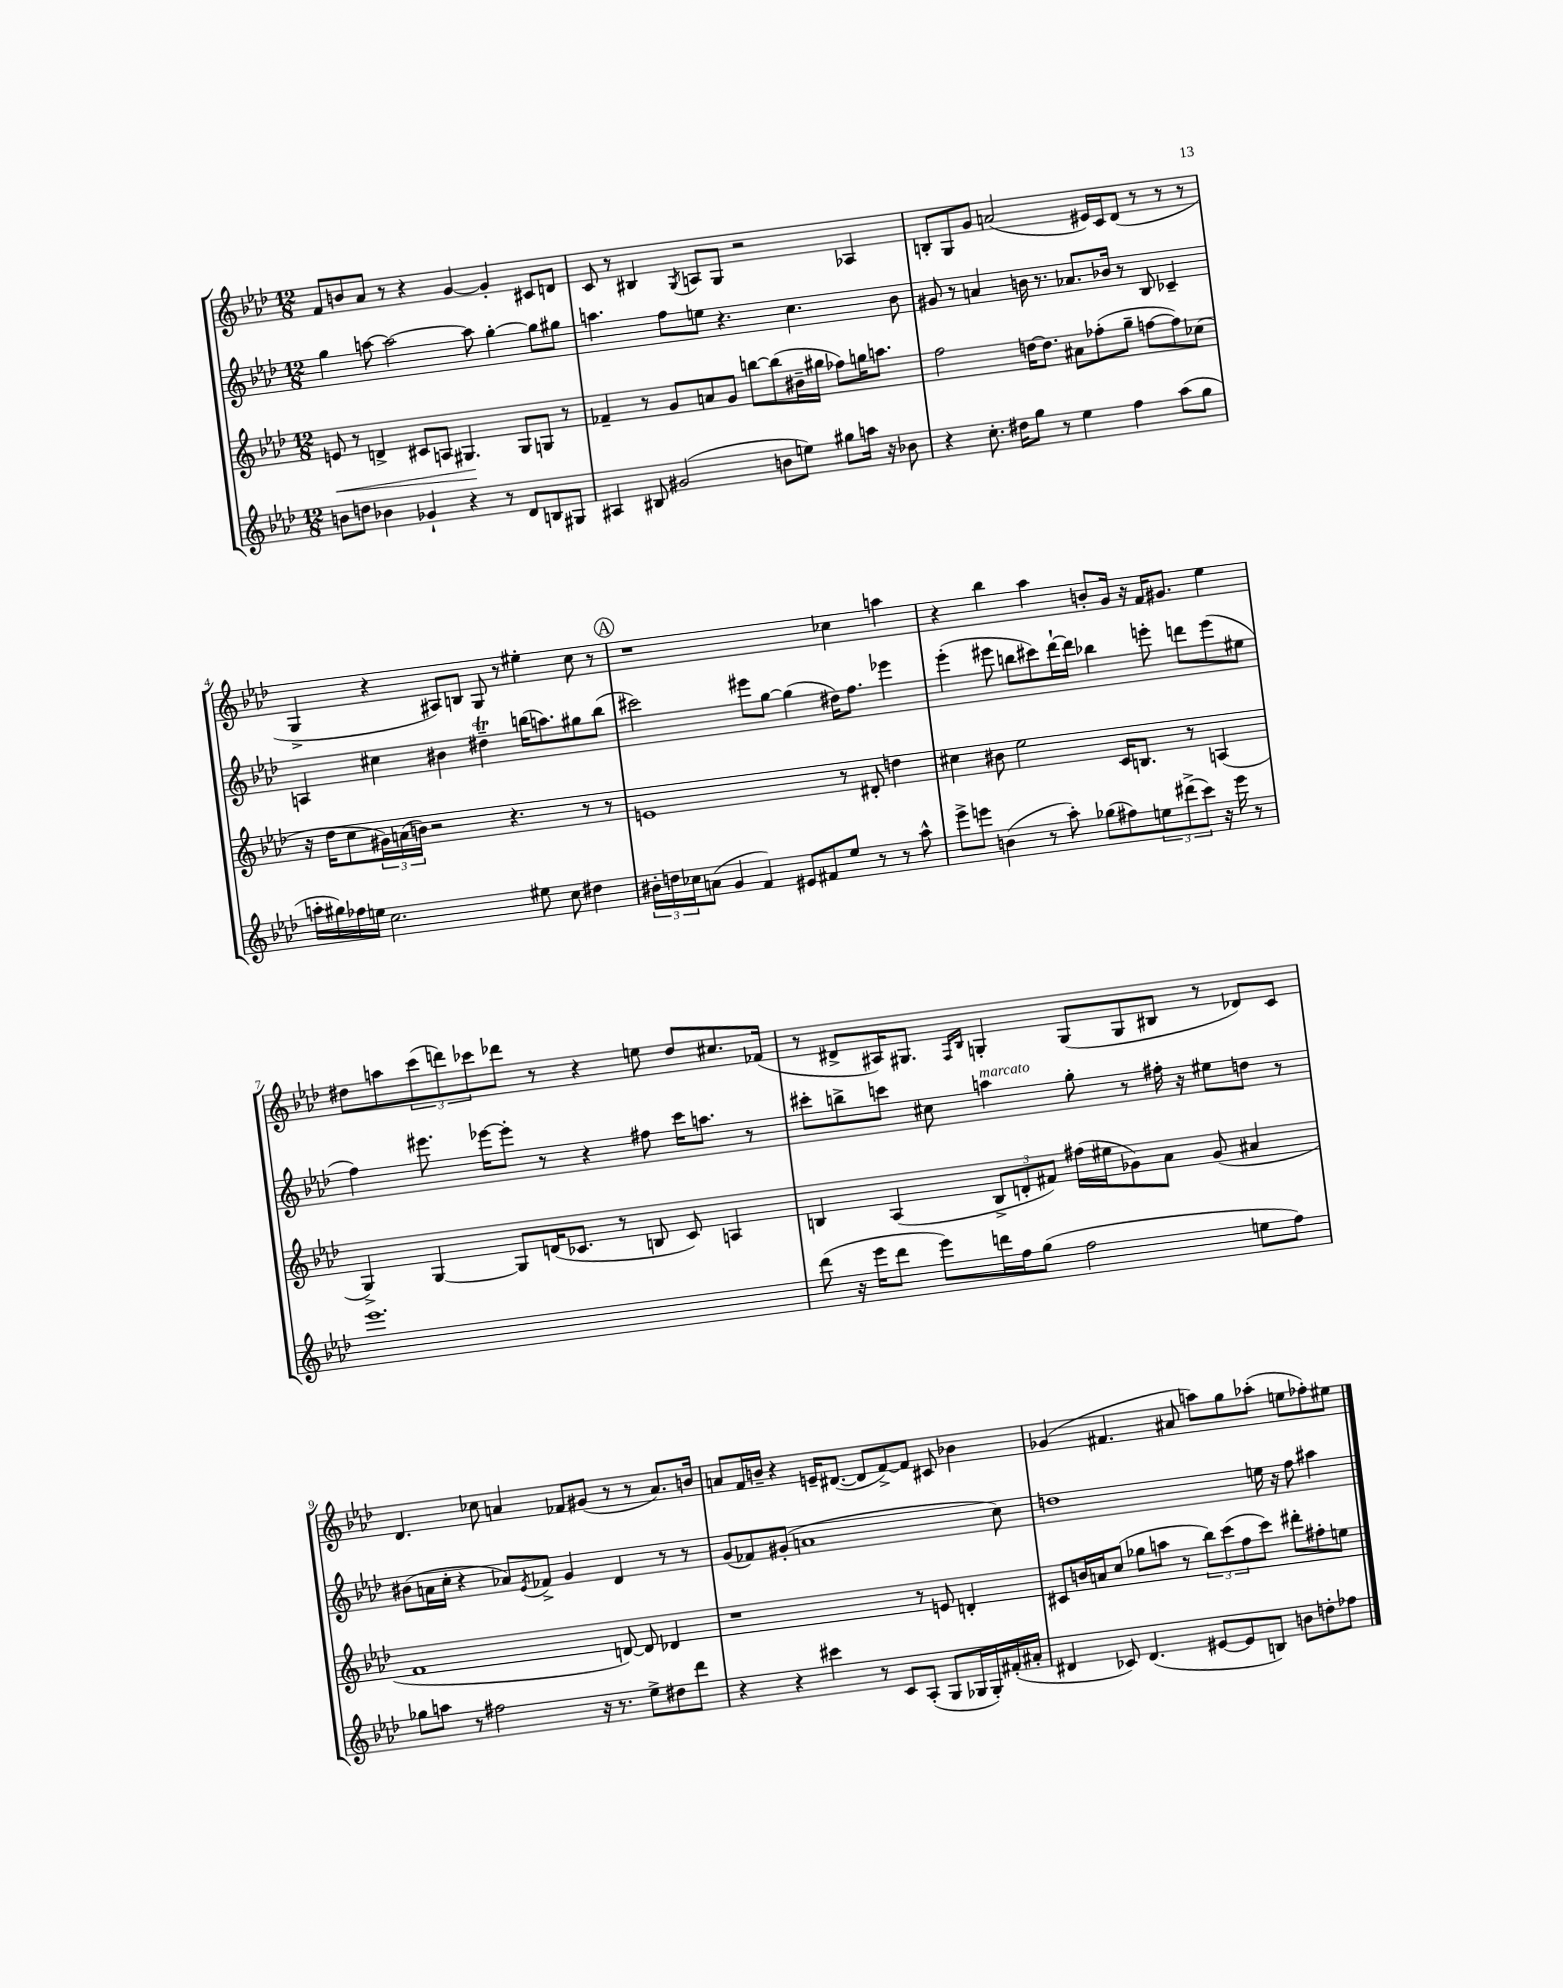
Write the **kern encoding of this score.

**kern	**kern	**kern	**kern
*staff4	*staff3	*staff2	*staff1
*clefG2	*clefG2	*clefG2	*clefG2
*k[b-e-a-d-]	*k[b-e-a-d-]	*k[b-e-a-d-]	*k[b-e-a-d-]
*M12/8	*M12/8	*M12/8	*M12/8
8b	8e	4gg	8f
8dd	8r	.	8b
4b-	4d^	[8aa	8a-
.	.	2aa_	8r
4g-`	8c#	.	4r
.	8A	.	.
4r	4.G#	.	[4g
.	.	8aa]	.
8r	.	[4gg'	4g']
8d-	8G#	.	.
8B	8G	8gg]	8c#
8G#	8r	8gg#	8d
=	=	=	=
4A#	4f-~	4.aa	8c
.	.	.	8r
8B#	8r	.	4B#
(2g#	8g	8ff	.
.	.	.	8qG
.	8a	8ee	8A
.	8g	4.r	8G
.	[8bb	.	2r
8b	(8bb]	.	.
8ee)	16b#~	4.cc	.
.	16gg#	.	.
8gg#	8ff-)	.	.
16aa	16gg	.	4A-
16r	8.aa	.	.
8b-	.	8b-	.
=	=	=	=
4r	2ff	8g#	8B'
.	.	8r	8G
8.cc'	.	4a	8g
.	.	.	(2a
16dd#	.	.	.
8gg	[16dd	16b	.
.	8.dd]	8.r	.
8r	.	.	.
4ee-	8a#	8.a-	.
.	(8ff-'	.	16e#)
.	.	16b-	16c
4ff	8gg~	8r	(8d-
.	[8ff	8B-	8r
(8aa-	8ff])	4c-~	8r
8gg	(8cc-	.	8r
=	=	=	=
16aa'	16r	4A	4G^
16gg#)	16dd-	.	.
16ff-	8cc	.	.
16ee	.	.	.
2.cc	24g#)	4cc#	4r
.	(24a	.	.
.	24b)	.	.
.	2r	.	.
.	.	4b#	8A#)
.	.	.	8B
.	.	4dd#~	8G
.	4.r	.	8r
8ee#	.	(16bb	4ee#'
.	.	8.aa)	.
8cc	.	.	.
4dd#	8r	8gg#	8cc
.	8r	(8bb	8r
=	=	=	=
24b#'	1e	2ccc#)	1r
24dd	.	.	.
24cc-	.	.	.
(8a	.	.	.
4g	.	.	.
4f)	.	8eee#	.
.	.	[8gg	.
8e#	.	(4gg]	.
8f#	.	.	.
8ee-	8r	16dd#)	4cc-
.	.	8.ff	.
8r	8d#'	.	.
8r	4dd	4eee-	4aa
8aa-^^	.	.	.
=	=	=	=
8eee-^	4cc#	(4eee-'	4r
8eee	.	.	.
(4b	8b#	8eee#	4bb-
.	2ee-	8bb	.
8r	.	8ccc#)	4aa-
8aa-')	.	[16ddd-`	.
.	.	16ddd-]	.
(8gg-	.	4bb-	8b'
8ff#)	16c	.	16g
.	8.B	.	16r
12ee	.	8eee'	16f
.	.	.	8.g#
(12ddd#^	.	.	.
.	8r	8ddd	.
12ccc)	.	.	.
16r	(4A	(8eee	4ee-
16eee	.	.	.
8r	.	8ee#	.
=	=	=	=
1.eee-	4G^)	4ff)	8dd#
.	.	.	8aa
.	[4G	8.eee#	(12ccc
.	.	.	12ddd)
.	.	.	12ccc-
.	.	[16eee-	.
.	8G]	8eee-']	8ddd-
.	(16d	8r	8r
.	8.c-	.	.
.	.	4r	4r
.	8r	.	.
.	8B	8ff#	8ee
.	8c-)	16ccc	8dd#
.	.	8.aa	.
.	4A	.	8.cc#
.	.	8r	.
.	.	.	(16f-
=	=	=	=
(8ddd-	4B	8ccc#'	8r
16r	.	8bb^	8d#^
16eee-	.	.	.
8ddd-	(4A-	8ccc	16A#)
.	.	.	8.G#
8eee-)	.	8cc#	.
.	.	.	16qqF
.	.	.	16qqB-
16ddd	12B^	4aa	4G'
16ff	.	.	.
.	12d'	.	.
(8gg	.	.	.
.	12f#)	.	.
2ff	(16ff#	8gg'	(8G
.	16ee#	.	.
.	8g-)	8r	8G
.	8a-	16ff#'	8B#
.	.	16r	.
.	(8g-	8ee#	8r
8ee	4a#	8dd	8d-)
8ff)	.	8r	8c
=	=	=	=
8gg-	1f	(8b#	4.d-
8aa	.	16a	.
.	.	16cc'	.
8r	.	4r	.
2ff#	.	.	8cc-
.	.	8a-)	4a
.	.	8qe-	.
.	.	8f-^	.
.	.	4g	8f-
16r	.	.	(8g#
8.r	.	.	.
.	[8d)	4d-	8r
8ee-^	8d]	.	8r
8dd#	4d-	8r	8.a)
8ddd-	.	8r	.
.	.	.	16b
=	=	=	=
4r	1r	(8g	8a
.	.	8f-)	16f
.	.	.	16b~
4r	.	(8g#'	4r
.	.	1a	.
4ccc#	.	.	16e~
.	.	.	([8.d#
8r	.	.	8d#]
8c	.	.	[8f^)
(8A-'	8r	.	8f]
8G	8e	.	8c#
16G-	4d'	.	4b-
16G-')	.	.	.
(16f#'	.	8cc)	.
16a#'	.	.	.
=	=	=	=
4d#	8c#	1dd	(4g-
.	16b	.	.
.	16a	.	.
8c-)	(8cc	.	4.f#
(4.d#	8gg-	.	.
.	8aa	.	.
.	8r	.	8a#
[8e#	12bb-)	.	8aa)
.	(12ccc	.	.
8e#]	.	.	8gg
.	12ff	.	.
8B)	8ccc)	16ee	(8aa-'
.	.	16r	.
8b	8ddd#'	8ff	8ee
8dd'	8ff#'	4aa#	8ff-')
8ff-	8ee	.	8ee#
==	==	==	==
*-	*-	*-	*-
